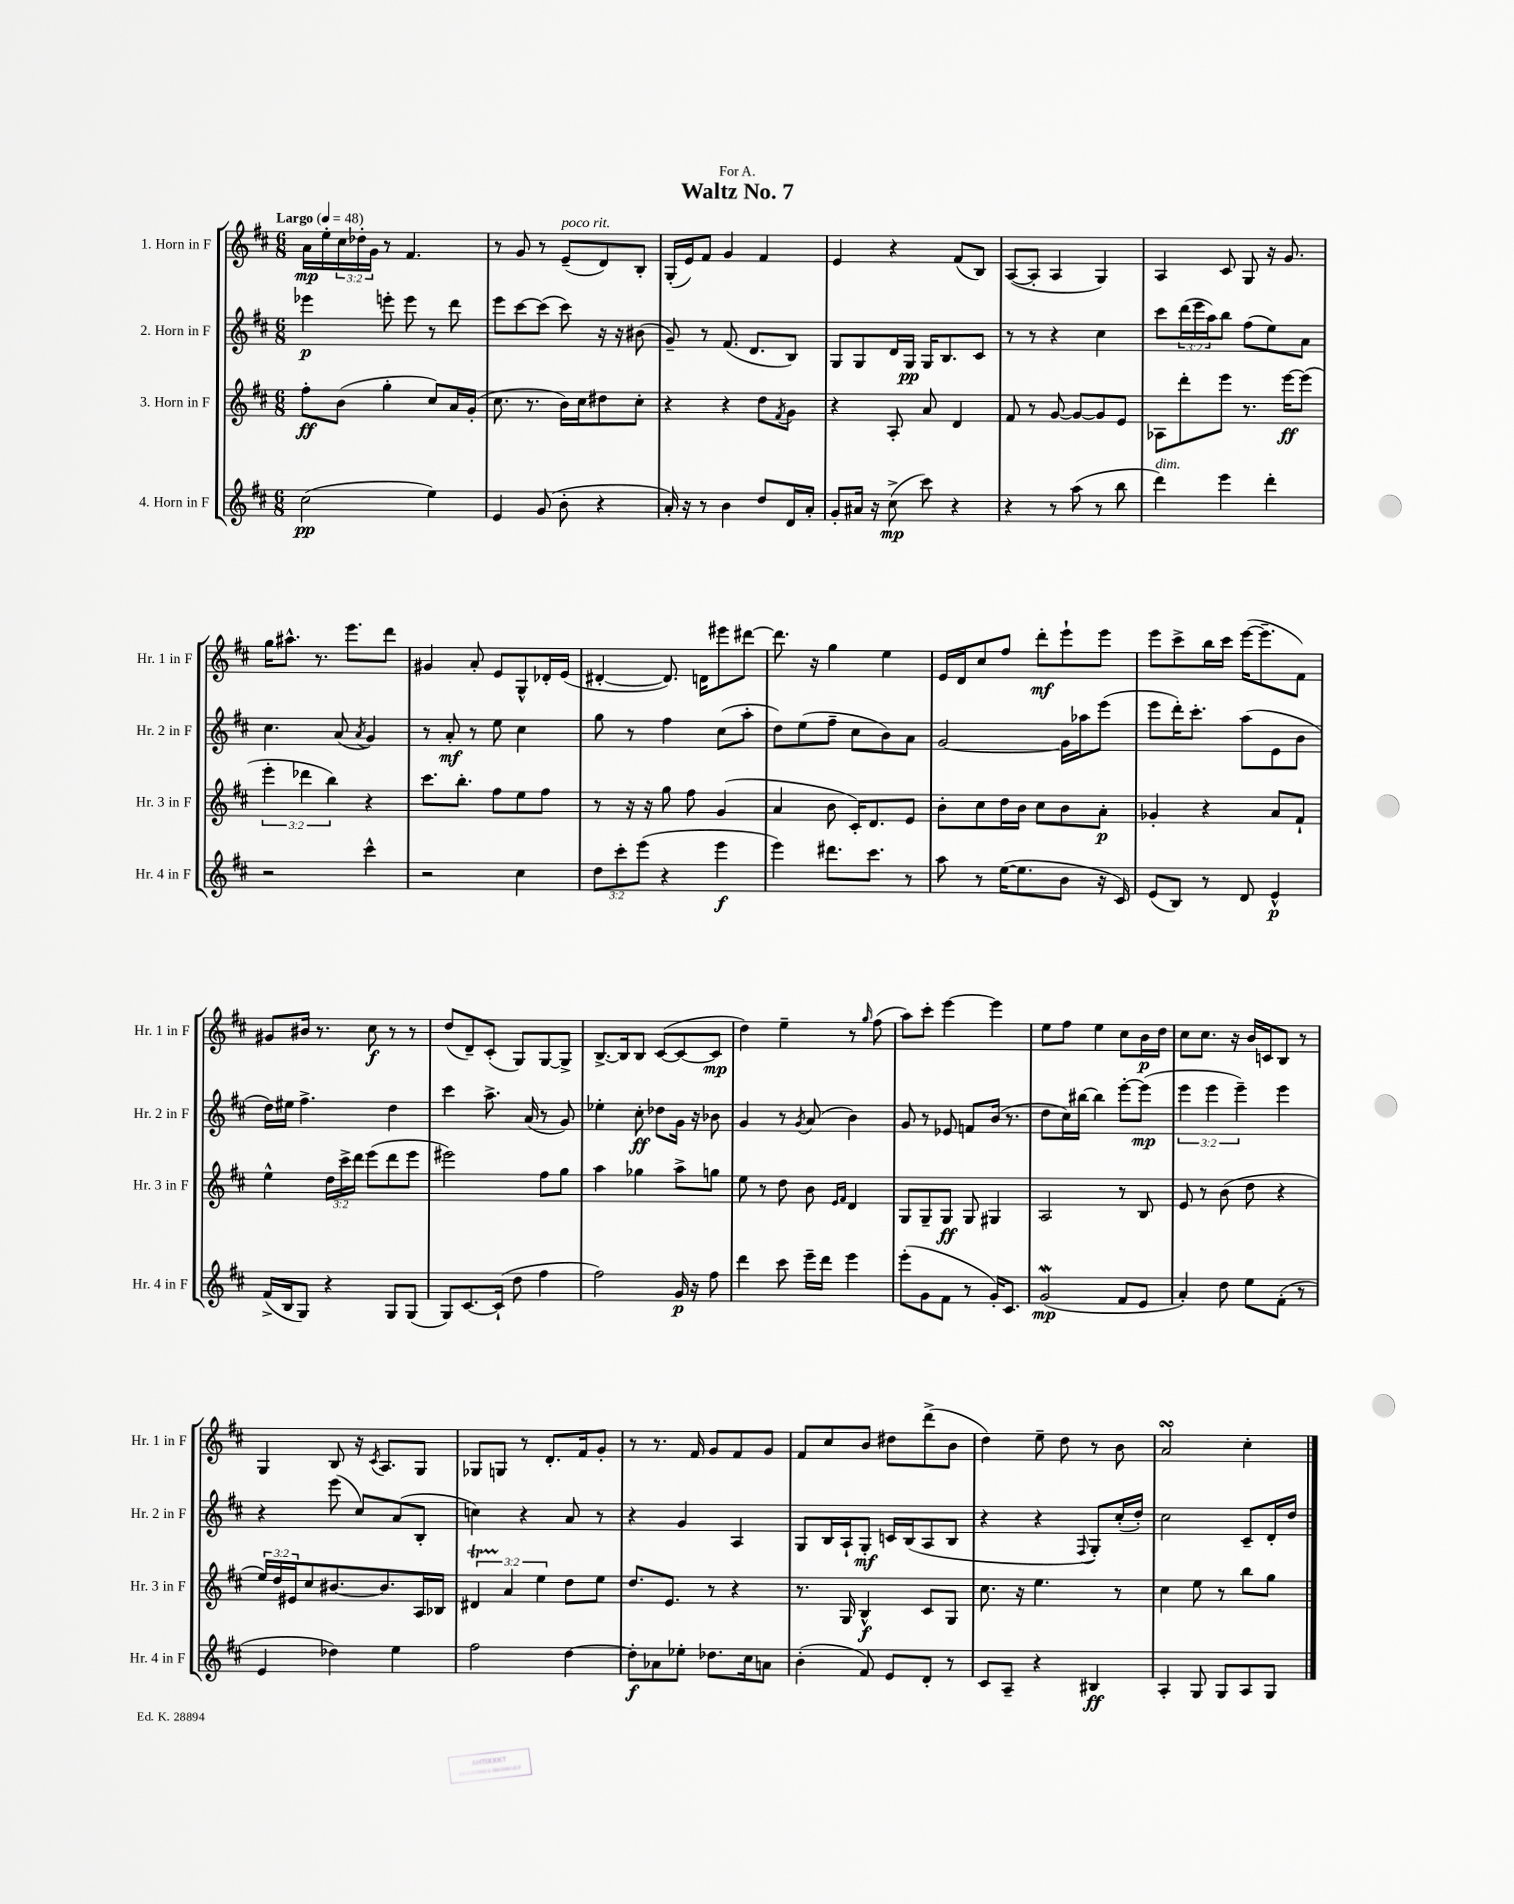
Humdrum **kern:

**kern	**dynam	**kern	**dynam	**kern	**dynam	**kern	**dynam
*part4	*part4	*part3	*part3	*part2	*part2	*part1	*part1
*staff4	*staff4	*staff3	*staff3	*staff2	*staff2	*staff1	*staff1
*I"4. Horn in F	*	*I"3. Horn in F	*	*I"2. Horn in F	*	*I"1. Horn in F	*
*I'Hr. 4 in F	*	*I'Hr. 3 in F	*	*I'Hr. 2 in F	*	*I'Hr. 1 in F	*
*clefG2	*	*clefG2	*	*clefG2	*	*clefG2	*
*k[f#c#]	*	*k[f#c#]	*	*k[f#c#]	*	*k[f#c#]	*
*M6/8	*	*M6/8	*	*M6/8	*	*M6/8	*
*MM48	*	*MM48	*	*MM48	*	*MM48	*
=1	=1	=1	=1	=1	=1	=1	=1
!	!	!	!	!	!	!LO:TX:a:B:t=Largo	!
(2cc#\	pp	8ff#'\L	ff	4eee-X\	p	16a\LL	mp
.	.	.	.	.	.	16ee'\	.
.	.	(8b\J	.	.	.	24cc#\	.
.	.	.	.	.	.	24dd-X'\	.
.	.	.	.	.	.	24g\JJ	.
.	.	4gg'\	.	8eeen'\	.	8r	.
.	.	.	.	8eee\	.	4.f#/	.
4ee\)	.	8cc#/L)	.	8r	.	.	.
.	.	16a/L	.	8ddd\	.	.	.
.	.	(16g'/JJ	.	.	.	.	.
=2	=2	=2	=2	=2	=2	=2	=2
4e/	.	8.cc#\	.	8eee\L	.	8r	.
.	.	.	.	[8ccc#\	.	8g/	.
.	.	8.r	.	.	.	.	.
(8g/	.	.	.	(8ccc#\J]	.	8r	.
!	!	!	!	!	!	!LO:TX:a:i:t=poco rit.	!
8b'\	.	16b\LL)	.	8ccc#\)	.	(8e~/L	.
.	.	16cc#\J	.	.	.	.	.
4r	.	8dd#X\	.	16r	.	8d/)	.
.	.	.	.	16r	.	.	.
.	.	8cc#'\J	.	(8b#X\	.	8B'/J	.
=3	=3	=3	=3	=3	=3	=3	=3
16a'/)	.	4r	.	8g~/)	.	(16G'/LL	.
16r	.	.	.	.	.	16e/J)	.
8r	.	.	.	8r	.	8f#/J	.
4b\	.	4r	.	(8.f#/	.	4g/	.
.	.	.	.	8.d/L	.	.	.
8dd/L	.	8dd\L	.	.	.	4f#/	.
.	.	8qf#/	.	.	.	.	.
16d/L	.	8g\J	.	8B/J)	.	.	.
16a'/JJ	.	.	.	.	.	.	.
=4	=4	=4	=4	=4	=4	=4	=4
8g'/L	.	4r	.	8G/L	.	4e/	.
16a#X/Jk	.	.	.	8G/	.	.	.
16r	.	.	.	.	.	.	.
(8cc#^\	mp	8A'/	.	16d/L	.	4r	.
.	.	.	.	16G/JJ	pp	.	.
8ccc#\)	.	8a/	.	16G/KL	.	.	.
.	.	.	.	8.B/	.	.	.
4r	.	4d/	.	.	.	(8f#/L	.
.	.	.	.	8c#/J	.	8B/J)	.
=5	=5	=5	=5	=5	=5	=5	=5
4r	.	8f#/	.	8r	.	([8A/L	.
.	.	8r	.	8r	.	8A'/J]	.
8r	.	[8g/	.	4r	.	4A/	.
(8aa\	.	8g/L_	.	.	.	.	.
8r	.	8g/]	.	4cc#\	.	4G/)	.
8bb\	.	8e/J	.	.	.	.	.
=6	=6	=6	=6	=6	=6	=6	=6
!LO:TX:a:i:t=dim.	!	!	!	!	!	!	!
4ddd\)	.	8A-X\L	.	8ccc#\L	.	4A/	.
.	.	8ddd'\	.	(24ddd\L	.	.	.
.	.	.	.	24eee\	.	.	.
.	.	.	.	24aa\J)	.	.	.
4eee\	.	8eee\J	.	8bb\J	.	8c#/	.
.	.	8.r	.	(8ff#\L	.	8G/	.
4ddd'\	.	.	.	8ee\)	.	16r	.
.	.	[16eee\KL	ff	.	.	8.g/	.
.	.	(8eee\J]	.	8a\J	.	.	.
!!LO:LB:g=z
=7	=7	=7	=7	=7	=7	=7	=7
2r	.	6eee'\	.	4.cc#\	.	16gg\KL	.
.	.	.	.	.	.	8.aa#X^^\J	.
.	.	6ddd-X\	.	.	.	.	.
.	.	.	.	.	.	8.r	.
.	.	6bb\)	.	.	.	.	.
.	.	.	.	(8a/	.	.	.
.	.	.	.	.	.	8.eee\L	.
.	.	.	.	8qa/	.	.	.
4ccc#^^\	.	4r	.	4g/)	.	.	.
.	.	.	.	.	.	8ddd\J	.
=8	=8	=8	=8	=8	=8	=8	=8
2r	.	8.ccc#\L	.	8r	.	4g#X/	.
.	.	.	.	8a'/	mf	.	.
.	.	8.bb'\J	.	.	.	.	.
.	.	.	.	8r	.	8a'/	.
.	.	8ff#\L	.	8ee\	.	8e/L	.
4cc#\	.	8ee\	.	4cc#\	.	8G^^/	.
.	.	8ff#\J	.	.	.	16d-X'/L	.
.	.	.	.	.	.	(16e/JJ	.
=9	=9	=9	=9	=9	=9	=9	=9
12dd\L	.	8r	.	8gg\	.	[4d#X'/	.
12ccc#'\	.	.	.	.	.	.	.
.	.	16r	.	8r	.	.	.
(12eee\J	.	.	.	.	.	.	.
.	.	16r	.	.	.	.	.
4r	.	8gg\	.	4ff#\	.	8.d#/])	.
.	.	8ff#\	.	.	.	.	.
.	.	.	.	.	.	16dn\KL	.
4eee\	f	(4g/	.	(8cc#\L	.	8eee#X\	.
.	.	.	.	8aa'\J	.	[8ddd#X\J	.
=10	=10	=10	=10	=10	=10	=10	=10
4eee\)	.	4a/	.	8dd\L)	.	8.ddd#\]	.
.	.	.	.	(8ee\	.	.	.
.	.	.	.	.	.	16r	.
8.ddd#X\L	.	8b\	.	8ff#~\J	.	4gg\	.
.	.	16c#'/KL)	.	8cc#\L	.	.	.
8.ccc#\J	.	8.d/	.	.	.	.	.
.	.	.	.	8b\)	.	4ee\	.
8r	.	8e/J	.	8a\J	.	.	.
=11	=11	=11	=11	=11	=11	=11	=11
8aa\	.	8b'\L	.	[2g/	.	16e/LL	.
.	.	.	.	.	.	16d/J	.
8r	.	8cc#\	.	.	.	8cc#/	.
([16ee\KL	.	16dd\L	.	.	.	8ff#/J	.
8.ee\]	.	16b\JJ	.	.	.	.	.
.	.	8cc#\L	.	.	.	8ddd'\L	mf
8b\J	.	8b\	.	16g\LL]	.	8eee`\	.
.	.	.	.	16aa-X\J	.	.	.
16r	.	8a'\J	p	(8eee\J	.	8eee\J	.
16c#/)	.	.	.	.	.	.	.
=12	=12	=12	=12	=12	=12	=12	=12
(8e/L	.	4g-X'/	.	8eee\L	.	8eee\L	.
8B/J)	.	.	.	16ddd'\K)	.	8ccc#^\	.
.	.	.	.	8.ccc#'\J	.	.	.
8r	.	4r	.	.	.	16bb\L	.
.	.	.	.	.	.	16ccc#\JJ	.
8d/	.	.	.	(8aa\L	.	([16eee\KL	.
.	.	.	.	.	.	8.eee~\]	.
4e^^/	p	8a/L	.	8e\	.	.	.
.	.	8f#`/J	.	8b\J	.	8f#\J)	.
!!LO:LB:g=z
=13	=13	=13	=13	=13	=13	=13	=13
(16f#^/LL	.	4ee^^\	.	16dd\LL)	.	8g#X/L	.
16B/J	.	.	.	16ee#X\JJ	.	.	.
8G/J)	.	.	.	4.ff#^\	.	16b#X/Jk	.
.	.	.	.	.	.	8.r	.
4r	.	24dd\LL	.	.	.	.	.
.	.	24ccc#^\	.	.	.	.	.
.	.	24ddd\JJ	.	.	.	.	.
.	.	(8eee\L	.	.	.	8cc#\	f
8G/L	.	8ddd\	.	4dd\	.	8r	.
(8G/J	.	8eee\J	.	.	.	8r	.
=14	=14	=14	=14	=14	=14	=14	=14
8G/L)	.	2eee#X\)	.	4ccc#\	.	(8dd/L	.
[8.c#/	.	.	.	.	.	8d~/)	.
.	.	.	.	8.aa^\	.	(8c#'/J	.
(16c#`/Jk]	.	.	.	.	.	.	.
8dd\	.	.	.	.	.	8G/L)	.
.	.	.	.	(16a/	.	.	.
4ff#\	.	8ff#\L	.	8r	.	[8G/	.
.	.	8gg\J	.	8g/)	.	8G^/J]	.
=15	=15	=15	=15	=15	=15	=15	=15
2ff#\)	.	4aa\	.	4ee-X'\	.	[8.B^/L	.
.	.	.	.	.	.	16B/k]	.
.	.	4gg-X\	.	8cc#'\	ff	8B/J	.
.	.	.	.	8dd-X\L	.	([8c#/L	.
16g/	p	8aa^\L	.	16g\Jk	.	8c#/_	.
16r	.	.	.	16r	.	.	.
8ff#\	.	8ggn\J	.	8b-X\	.	8c#/J]	mp
=16	=16	=16	=16	=16	=16	=16	=16
4ddd\	.	8ee\	.	4g/	.	4dd\)	.
.	.	8r	.	.	.	.	.
8ccc#\	.	8dd\	.	8r	.	4ee~\	.
.	.	.	.	8qg/	.	.	.
16eee~\LL	.	8b\	.	(8a/	.	.	.
16ddd\JJ	.	.	.	.	.	.	.
.	.	16qqe/LL	.	.	.	.	.
.	.	16qqf#/JJ	.	.	.	.	.
4eee\	.	4d/	.	4b\)	.	8r	.
.	.	.	.	.	.	16qqgg/	.
.	.	.	.	.	.	(8ff#\	.
=17	=17	=17	=17	=17	=17	=17	=17
(8eee'\L	.	8G/L	.	8g/	.	8aa\L)	.
8g\	.	8G~/	.	8r	.	8ccc#'\J	.
8f#\J	.	8G/J	ff	8e-X/	.	[4eee\	.
8r	.	8G/	.	8fn/L	.	.	.
16g'/KL)	.	4G#X/	.	(16b/Jk	.	4eee\]	.
8.c#/J	.	.	.	8.r	.	.	.
=18	=18	=18	=18	=18	=18	=18	=18
(2gw/	mp	2A/	.	8dd\L	.	8ee\L	.
.	.	.	.	16cc#\L)	.	8ff#\J	.
.	.	.	.	[16bb#X\JJ	.	.	.
.	.	.	.	4bb#\]	.	4ee\	.
8f#/L	.	8r	.	[8eee'\L	.	8cc#\L	.
8e/J	.	8B/	.	(8eee\J]	mp	16b\L	p
.	.	.	.	.	.	16dd\JJ	.
=19	=19	=19	=19	=19	=19	=19	=19
4a'/)	.	8e/	.	6eee\	.	8cc#\L	.
.	.	8r	.	.	.	8.cc#\J	.
.	.	.	.	6eee\	.	.	.
8dd\	.	(8b\	.	.	.	.	.
.	.	.	.	.	.	16r	.
.	.	.	.	6eee~\)	.	.	.
8ee\L	.	8dd\	.	.	.	16b/LL	.
.	.	.	.	.	.	16cn/J	.
(8f#'\J	.	4r	.	4eee\	.	8B/J	.
8r	.	.	.	.	.	8r	.
!!LO:LB:g=z
=20	=20	=20	=20	=20	=20	=20	=20
4e/	.	24ee/LL)	.	4r	.	4G/	.
.	.	24dd/	.	.	.	.	.
.	.	24e#X/J	.	.	.	.	.
.	.	8cc#/	.	.	.	.	.
4dd-X\)	.	[8.b#X/	.	(8eee\	.	8B/	.
.	.	.	.	8cc#/L)	.	16r	.
.	.	.	.	.	.	8qc#/	.
.	.	8.b#/]	.	.	.	8.A/L	.
4ee\	.	.	.	(8a/	.	.	.
.	.	16A/L	.	8B'/J	.	8G/J	.
.	.	16B-X/JJ	.	.	.	.	.
=21	=21	=21	=21	=21	=21	=21	=21
2ff#\	.	6d#Xt/	.	4ccn\)	.	8G-X/L	.
.	.	.	.	.	.	8Gn/J	.
.	.	6a/	.	.	.	.	.
.	.	.	.	4r	.	8r	.
.	.	6ee\	.	.	.	.	.
.	.	.	.	.	.	8.d'/L	.
[4dd\	.	8dd\L	.	8a/	.	.	.
.	.	.	.	.	.	16f#/k	.
.	.	8ee\J	.	8r	.	8g'/J	.
=22	=22	=22	=22	=22	=22	=22	=22
8dd'\L]	f	8.dd/L	.	4r	.	8r	.
8a-X\	.	.	.	.	.	8.r	.
.	.	8.e/J	.	.	.	.	.
8ee-X'\J	.	.	.	4g/	.	.	.
.	.	.	.	.	.	16f#/	.
8.dd-X\L	.	8r	.	.	.	8g/L	.
.	.	4r	.	4A/	.	8f#/	.
16cc#\k	.	.	.	.	.	.	.
8an\J	.	.	.	.	.	8g/J	.
=23	=23	=23	=23	=23	=23	=23	=23
(4b'\	.	8.r	.	8G/L	.	8f#/L	.
.	.	.	.	16B/L	.	8cc#/	.
.	.	16G/	.	16A`/J	.	.	.
8f#/)	.	4B^^/	f	8G'/J	mf	8b/J	.
8e/L	.	.	.	16cn/LL	.	8dd#X\L	.
.	.	.	.	(16B/J	.	.	.
8d'/J	.	8c#/L	.	8A/	.	(8ddd^\	.
8r	.	8G/J	.	8B/J	.	8b\J	.
=24	=24	=24	=24	=24	=24	=24	=24
8c#/L	.	8.cc#\	.	4r	.	4dd\)	.
8A~/J	.	.	.	.	.	.	.
.	.	16r	.	.	.	.	.
4r	.	4.ee\	.	4r	.	8ee~\	.
.	.	.	.	.	.	8dd\	.
.	.	.	.	8qqF#/	.	.	.
4B#X/	ff	.	.	8G'/L)	.	8r	.
.	.	8r	.	(16cc#'/L	.	8b\	.
.	.	.	.	16dd'/JJ)	.	.	.
=25	=25	=25	=25	=25	=25	=25	=25
4A'/	.	4cc#\	.	2cc#\	.	2asSSS/	.
8G/	.	8ee\	.	.	.	.	.
8G/L	.	8r	.	.	.	.	.
8A/	.	8bb\L	.	8c#~/L	.	4cc#'\	.
8G/J	.	8gg\J	.	16d'/L	.	.	.
.	.	.	.	16dd/JJ	.	.	.
==	==	==	==	==	==	==	==
*-	*-	*-	*-	*-	*-	*-	*-
